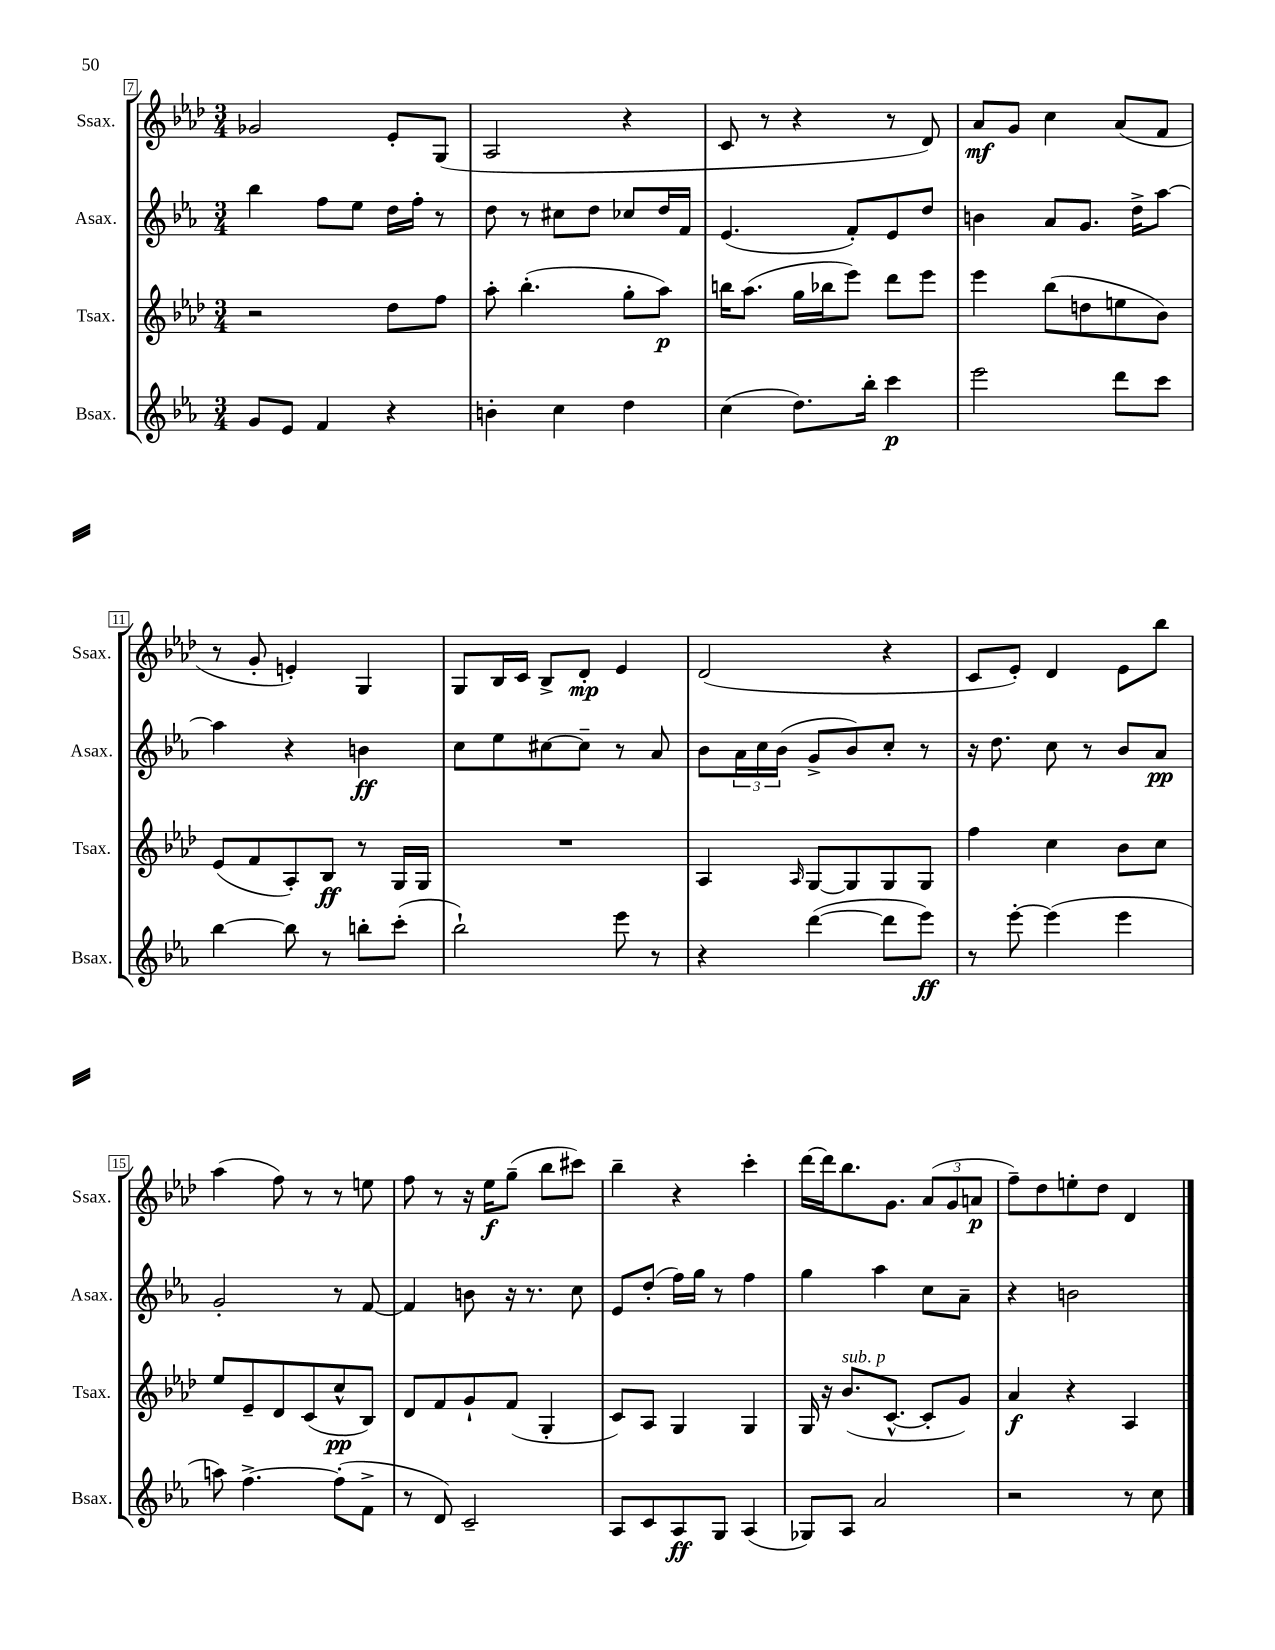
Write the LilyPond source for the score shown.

<<
\new StaffGroup <<
\new Staff = "s0" \with { instrumentName = "Ssax." shortInstrumentName = "Ssax." } {
    \clef treble \key aes \major \numericTimeSignature \time 3/4
    ges'2 ees'8-. g8( |
    aes2 r4 |
    c'8 r8 r4 r8 des'8) |
    aes'8\mf g'8 c''4 aes'8( f'8 |
    r8 g'8-. e'4-.) g4 |
    g8 bes16 c'16 bes8-> des'8-.\mp ees'4 |
    des'2( r4 |
    c'8 ees'8-.) des'4 ees'8 bes''8 |
    aes''4( f''8) r8 r8 e''8 |
    f''8 r8 r16 ees''16\f g''8--( bes''8 cis'''8) |
    bes''4-- r4 c'''4-. |
    des'''16~ des'''16 bes''8. g'8. \tuplet 3/2 { aes'8( g'8 a'8\p } |
    f''8--) des''8 e''8-. des''8 des'4 \bar "|." |
}
\new Staff = "s1" \with { instrumentName = "Asax." shortInstrumentName = "Asax." } {
    \clef treble \key ees \major \numericTimeSignature \time 3/4
    bes''4 f''8 ees''8 d''16 f''16-. r8 |
    d''8 r8 cis''8 d''8 ces''8 d''16 f'16 |
    ees'4.( f'8-.) ees'8 d''8 |
    b'4 aes'8 g'8. d''16-> aes''8~ |
    aes''4 r4 b'4\ff |
    c''8 ees''8 cis''8~ cis''8-- r8 aes'8 |
    bes'8 \tuplet 3/2 { aes'16 c''16 bes'16( } g'8-> bes'8) c''8-. r8 |
    r16 d''8. c''8 r8 bes'8 aes'8\pp |
    g'2-. r8 f'8~ |
    f'4 b'8 r16 r8. c''8 |
    ees'8 d''8-.( f''16) g''16 r8 f''4 |
    g''4 aes''4 c''8 aes'8-- |
    r4 b'2 \bar "|." |
}
\new Staff = "s2" \with { instrumentName = "Tsax." shortInstrumentName = "Tsax." } {
    \clef treble \key aes \major \numericTimeSignature \time 3/4
    r2 des''8 f''8 |
    aes''8-. bes''4.-.( g''8-. aes''8\p) |
    b''16 aes''8.( g''16 bes''16 ees'''8) des'''8 ees'''8 |
    ees'''4 bes''8( d''8 e''8 bes'8) |
    ees'8( f'8 aes8-.) bes8\ff r8 g16 g16 |
    R2. |
    aes4 \grace { aes16 } g8~ g8 g8 g8 |
    f''4 c''4 bes'8 c''8 |
    ees''8 ees'8-- des'8 c'8( c''8-^\pp bes8) |
    des'8 f'8 g'8-! f'8( g4-. |
    c'8) aes8 g4 g4 |
    g16 r16 bes'8.^\markup { \italic "sub. p" }( c'8.~-^ c'8-. g'8) |
    aes'4\f r4 aes4 \bar "|." |
}
\new Staff = "s3" \with { instrumentName = "Bsax." shortInstrumentName = "Bsax." } {
    \clef treble \key ees \major \numericTimeSignature \time 3/4
    g'8 ees'8 f'4 r4 |
    b'4-. c''4 d''4 |
    c''4( d''8.) bes''16-. c'''4\p |
    ees'''2 d'''8 c'''8 |
    bes''4~ bes''8 r8 b''8-. c'''8-.( |
    bes''2-!) ees'''8 r8 |
    r4 d'''4~( d'''8 ees'''8\ff) |
    r8 ees'''8~-. ees'''4( ees'''4 |
    a''8) f''4.~-> f''8-.( f'8-> |
    r8 d'8) c'2-- |
    aes8 c'8 aes8\ff g8 aes4( |
    ges8) aes8 aes'2 |
    r2 r8 c''8 \bar "|." |
}
>>
>>
\layout { \context { \Score currentBarNumber = #7 \override BarNumber.stencil = #(make-stencil-boxer 0.1 0.3 ly:text-interface::print) } }
